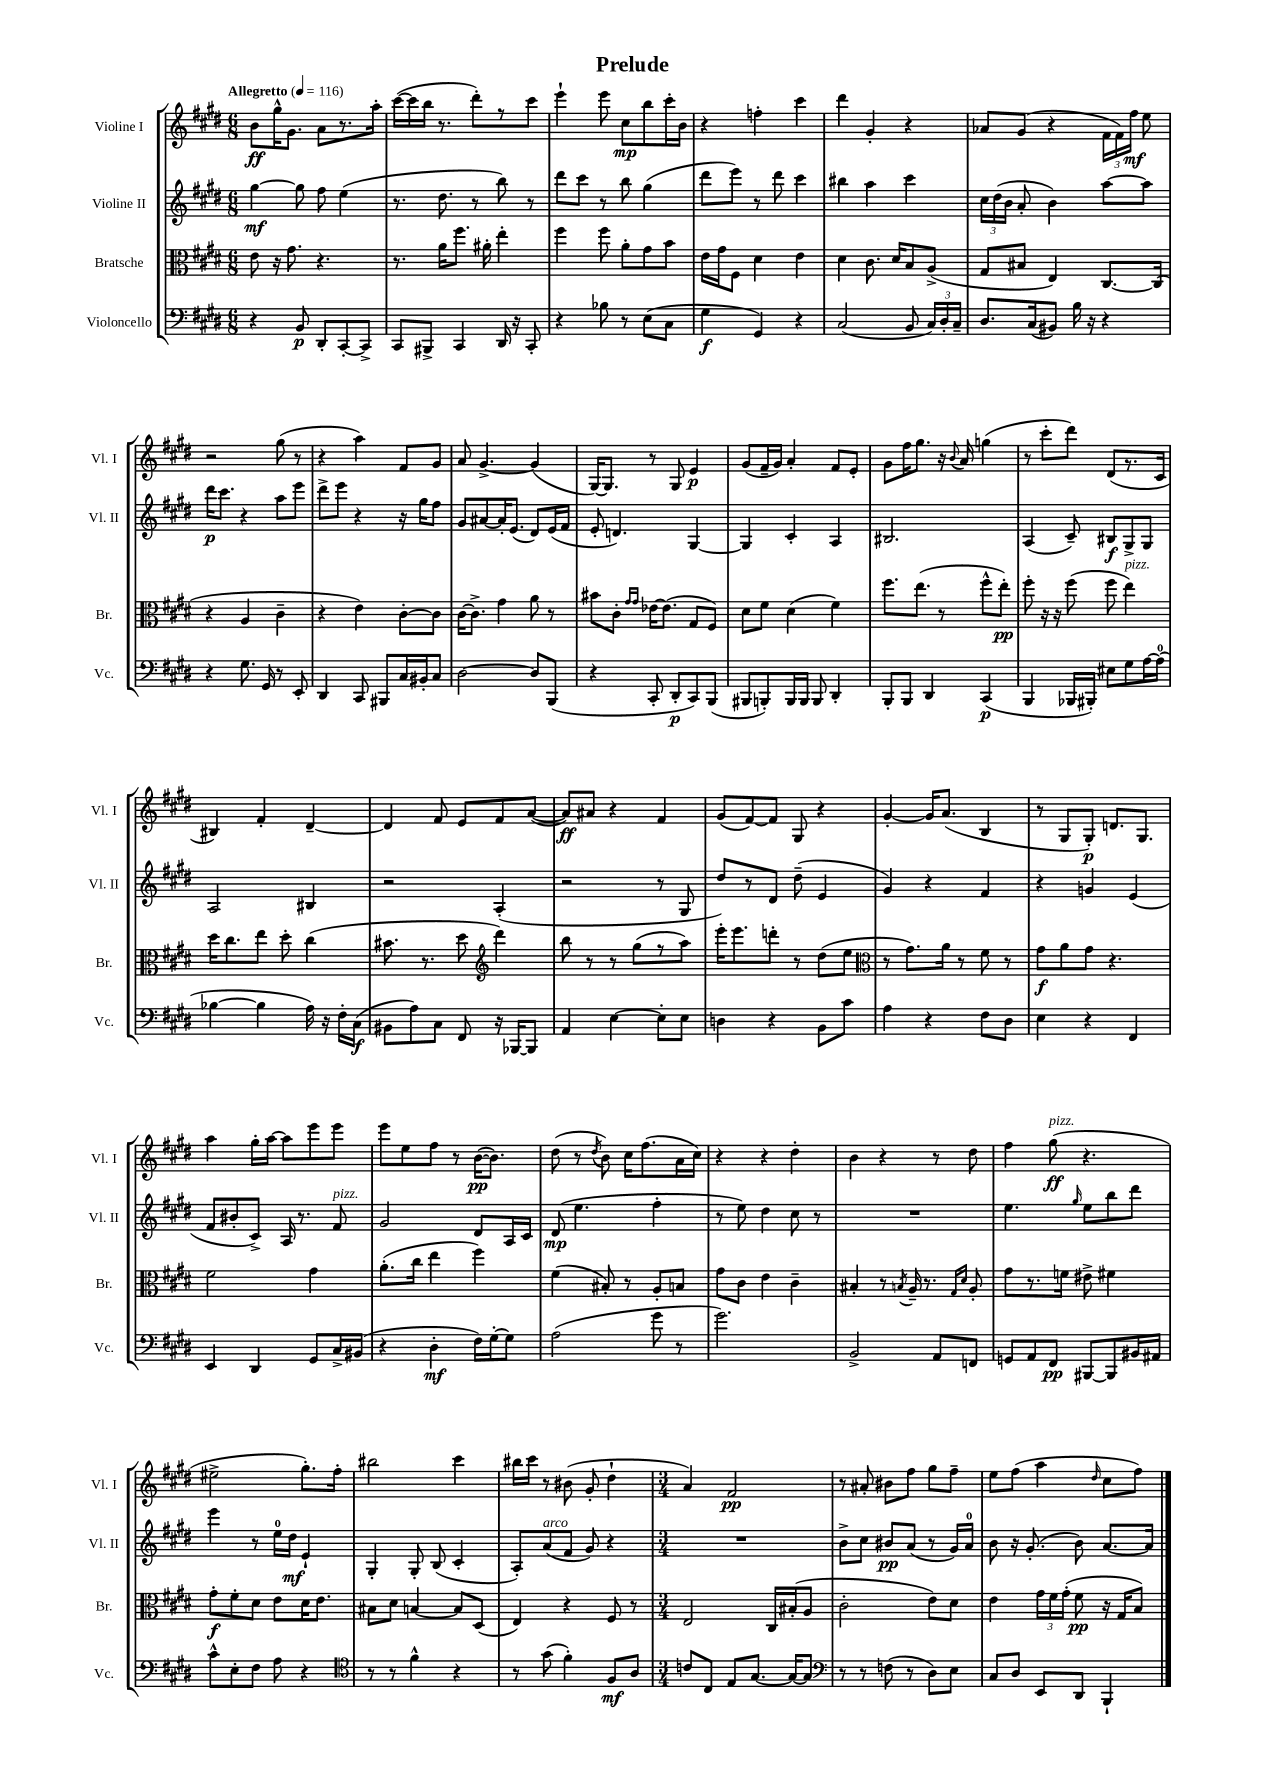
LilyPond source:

\header { title = "Prelude" }
<<
\new StaffGroup <<
\new Staff = "s0" \with { instrumentName = "Violine I" shortInstrumentName = "Vl. I" } {
    \clef treble \key e \major \numericTimeSignature \time 6/8 \tempo "Allegretto" 4 = 116
    \autoBeamOff b'8[\ff gis''16-^ gis'8.] a'8[ r8. a''16]-. |
    cis'''16[~( cis'''16 b''16] r8. dis'''8[-.) r8 cis'''8] |
    e'''4-! e'''8 cis''8[\mp b''8 cis'''16-. b'16] |
    r4 f''4-. cis'''4 |
    dis'''4 gis'4-. r4 |
    aes'8[ gis'8]( r4 \tuplet 3/2 { fis'16[ fis'16) fis''16]\mf } e''8 |
    r2 gis''8( r8 |
    r4 a''4) fis'8[ gis'8] |
    a'8 gis'4.~-> gis'4( |
    gis16[~) gis8.] r8 gis8 e'4\p |
    gis'8[( fis'16-- gis'16]) a'4-. fis'8[ e'8]-. |
    gis'8[ fis''16 gis''8.] r16 \appoggiatura { b'8 } a'16 g''4( |
    r8 cis'''8[-. dis'''8]) dis'8[( r8. cis'16] |
    bis4) fis'4-. dis'4~-- |
    dis'4 fis'8 e'8[ fis'8 a'8]~( |
    a'8[\ff) ais'8] r4 fis'4 |
    gis'8[( fis'8~) fis'8] gis8 r4 |
    gis'4~-. gis'16[ a'8.]( b4 |
    r8 gis8[ gis8]-.\p) d'8.[ gis8.] |
    a''4 gis''16[-. a''16]~ a''8[ e'''8 e'''8] |
    e'''8[ e''8 fis''8] r8 b'16[~\pp( b'8.]) |
    dis''8( r8 \acciaccatura { dis''8 } b'8) cis''16[ fis''8.( a'16 cis''16]) |
    r4 r4 dis''4-. |
    b'4 r4 r8 dis''8 |
    fis''4 gis''8\ff^\markup { \italic "pizz." }( r4. |
    eis''2-> gis''8.[-.) fis''16]-. |
    bis''2 cis'''4 |
    bis''16[ cis'''16] r8 bis'8( gis'8-. dis''4-! |
    \numericTimeSignature \time 3/4 a'4) fis'2\pp |
    r8 ais'8-. bis'8[ fis''8] gis''8[ fis''8]-- |
    e''8[ fis''8]( a''4 \grace { dis''16 } cis''8[ fis''8]) \bar "|." |
}
\new Staff = "s1" \with { instrumentName = "Violine II" shortInstrumentName = "Vl. II" } {
    \clef treble \key e \major \numericTimeSignature \time 6/8
    \autoBeamOff gis''4~\mf gis''8 fis''8 e''4( |
    r8. dis''8. r8 b''8) r8 |
    dis'''8[ cis'''8] r8 b''8 gis''4( |
    dis'''8[ e'''8]) r8 dis'''8 cis'''4 |
    bis''4 a''4 cis'''4 |
    \tuplet 3/2 { cis''16[ dis''16( b'16] } a'8-. b'4) a''8[~ a''8] |
    dis'''16[\p cis'''8.] r4 a''8[ e'''8] |
    dis'''8[-> e'''8] r4 r16 gis''16[ fis''8] |
    gis'8[ ais'8~ ais'16-. e'8.]( dis'8[) e'16( fis'16] |
    e'8-. d'4.) gis4~ |
    gis4 cis'4-. a4 |
    bis2. |
    a4( cis'8--) bis8[\f gis8-> gis8] |
    a2 bis4 |
    r2 a4-.( |
    r2 r8 gis8 |
    dis''8[) r8 dis'8] dis''8--( e'4 |
    gis'4) r4 fis'4 |
    r4 g'4 e'4( |
    fis'8[ bis'8-. cis'8]->) a16 r8. fis'8^\markup { \italic "pizz." } |
    gis'2 dis'8[ a16 cis'16] |
    dis'8\mp( e''4. fis''4-. |
    r8 e''8) dis''4 cis''8 r8 |
    R2. |
    e''4. \grace { gis''16 } e''8[ b''8 dis'''8] |
    e'''4 r8 e''16[-0 dis''16]\mf e'4-! |
    gis4-. gis8-. b8( cis'4-. |
    a8[-.) a'8^\markup { \italic "arco" }( fis'8] gis'8) r4 |
    \numericTimeSignature \time 3/4 R2. |
    b'8[-> cis''8] bis'8[\pp a'8]( r8 gis'16[) a'16]-0 |
    b'8 r16 gis'8.-.( b'8) a'8.[~ a'16] \bar "|." |
}
\new Staff = "s2" \with { instrumentName = "Bratsche" shortInstrumentName = "Br." } {
    \clef alto \key e \major \numericTimeSignature \time 6/8
    \autoBeamOff e'8 r16 gis'8. r4. |
    r8. a'16[ fis''8.] ais'16-. e''4-. |
    fis''4 fis''8 a'8[-. gis'8 b'8] |
    e'16[ gis'16 fis8] dis'4 e'4 |
    dis'4 cis'8. dis'16[ b8 a8]->( |
    gis8[ bis8] e4) cis8.[~ cis16]( |
    r4 a4 cis'4-- |
    r4 e'4) cis'8[~-. cis'8] |
    cis'16[~ cis'8.]-> gis'4 a'8 r8 |
    bis'8[ cis'8]-. \grace { gis'16[ gis'16] } ees'16[~ ees'8.]( gis8[ fis8]) |
    dis'8[ fis'8] dis'4( fis'4) |
    fis''8.[ e''8.]( r8 fis''8[-^ e''8]-.\pp) |
    fis''8-. r16 r16 fis''8( fis''8 e''4^\markup { \italic "pizz." }) |
    dis''16[ cis''8. e''8] dis''8-. cis''4( |
    bis'8. r8. dis''8 \clef treble dis'''4) |
    b''8 r8 r8 gis''8[( r8 a''8]) |
    e'''16[-. e'''8. d'''8]-. r8 dis''8[( e''8] |
    \clef alto r8 gis'8.[) a'16] r8 fis'8 r8 |
    gis'8[\f a'8 gis'8] r4. |
    fis'2 gis'4 |
    a'8.[-.( cis''16] e''4 fis''4) |
    fis'4( bis8-.) r8 a8[-. b8] |
    gis'8[ cis'8] e'4 cis'4-- |
    bis4-. r8 \acciaccatura { b8 } a16-- r8. \grace { gis16[ dis'16] } a8-. |
    gis'8[ r8. f'16] eis'8-> fis'4 |
    gis'8[-.\f fis'8-. dis'8] e'8[ dis'16 e'8.] |
    bis8[ dis'8] b4~ b8[ dis8]( |
    e4) r4 fis8 r8 |
    \numericTimeSignature \time 3/4 e2 cis16[ bis16-.( a8] |
    cis'2-. e'8[) dis'8] |
    e'4 \tuplet 3/2 { gis'16[ fis'16 gis'16]-.( } fis'8\pp r16 gis16[ b8]) \bar "|." |
}
\new Staff = "s3" \with { instrumentName = "Violoncello" shortInstrumentName = "Vc." } {
    \clef bass \key e \major \numericTimeSignature \time 6/8
    \autoBeamOff r4 b,8\p dis,8[-. cis,8~-. cis,8]-> |
    cis,8[ bis,,8]-> cis,4 dis,16 r16 cis,8-. |
    r4 bes8 r8 e8[( cis8] |
    gis4\f gis,4) r4 |
    cis2( b,8 \tuplet 3/2 { cis16[) dis16-. cis16]-- } |
    dis8.[ cis16( bis,8]) b16 r16 r4 |
    r4 gis8. gis,16 r8 e,8-. |
    dis,4 cis,8 bis,,8[ cis16 bis,16-. cis8] |
    dis2~ dis8[ b,,8]( |
    r4 cis,8-. dis,8[-.\p cis,8) b,,8]( |
    bis,,8[ b,,8-.) b,,16 b,,16] b,,8 dis,4-. |
    b,,8[-. b,,8] dis,4 cis,4\p( |
    b,,4 bes,,16[ bis,,16]-.) eis8[ gis8 a16~ a16]-0( |
    bes4~ bes4 a16) r16 fis16[-. cis16]\f( |
    bis,8[ a8) cis8] fis,8 r16 bes,,16[~ bes,,8] |
    a,4 e4~ e8[-. e8] |
    d4 r4 b,8[ cis'8] |
    a4 r4 fis8[ dis8] |
    e4 r4 fis,4 |
    e,4 dis,4 gis,8[ cis16-> bis,16]( |
    r4 dis4-.\mf fis16[) gis16~-. gis8] |
    a2( gis'8 r8 |
    gis'2.) |
    b,2-> a,8[ f,8] |
    g,8[ a,8 fis,8]\pp bis,,8[~ bis,,8 bis,16 ais,16] |
    cis'8[-^ e8-. fis8] a8 r4 |
    \clef tenor r8 r8 fis'4-^ r4 |
    r8 gis'8( fis'4-.) fis8[\mf a8] |
    \numericTimeSignature \time 3/4 c'8[ cis8] e8[ gis8.]~ gis16[~ gis8] |
    \clef bass r8 r8 f8( r8 dis8[) e8] |
    cis8[ dis8] e,8[ dis,8] b,,4-! \bar "|." |
}
>>
>>
\layout { \context { \Score \remove "Bar_number_engraver" } }
